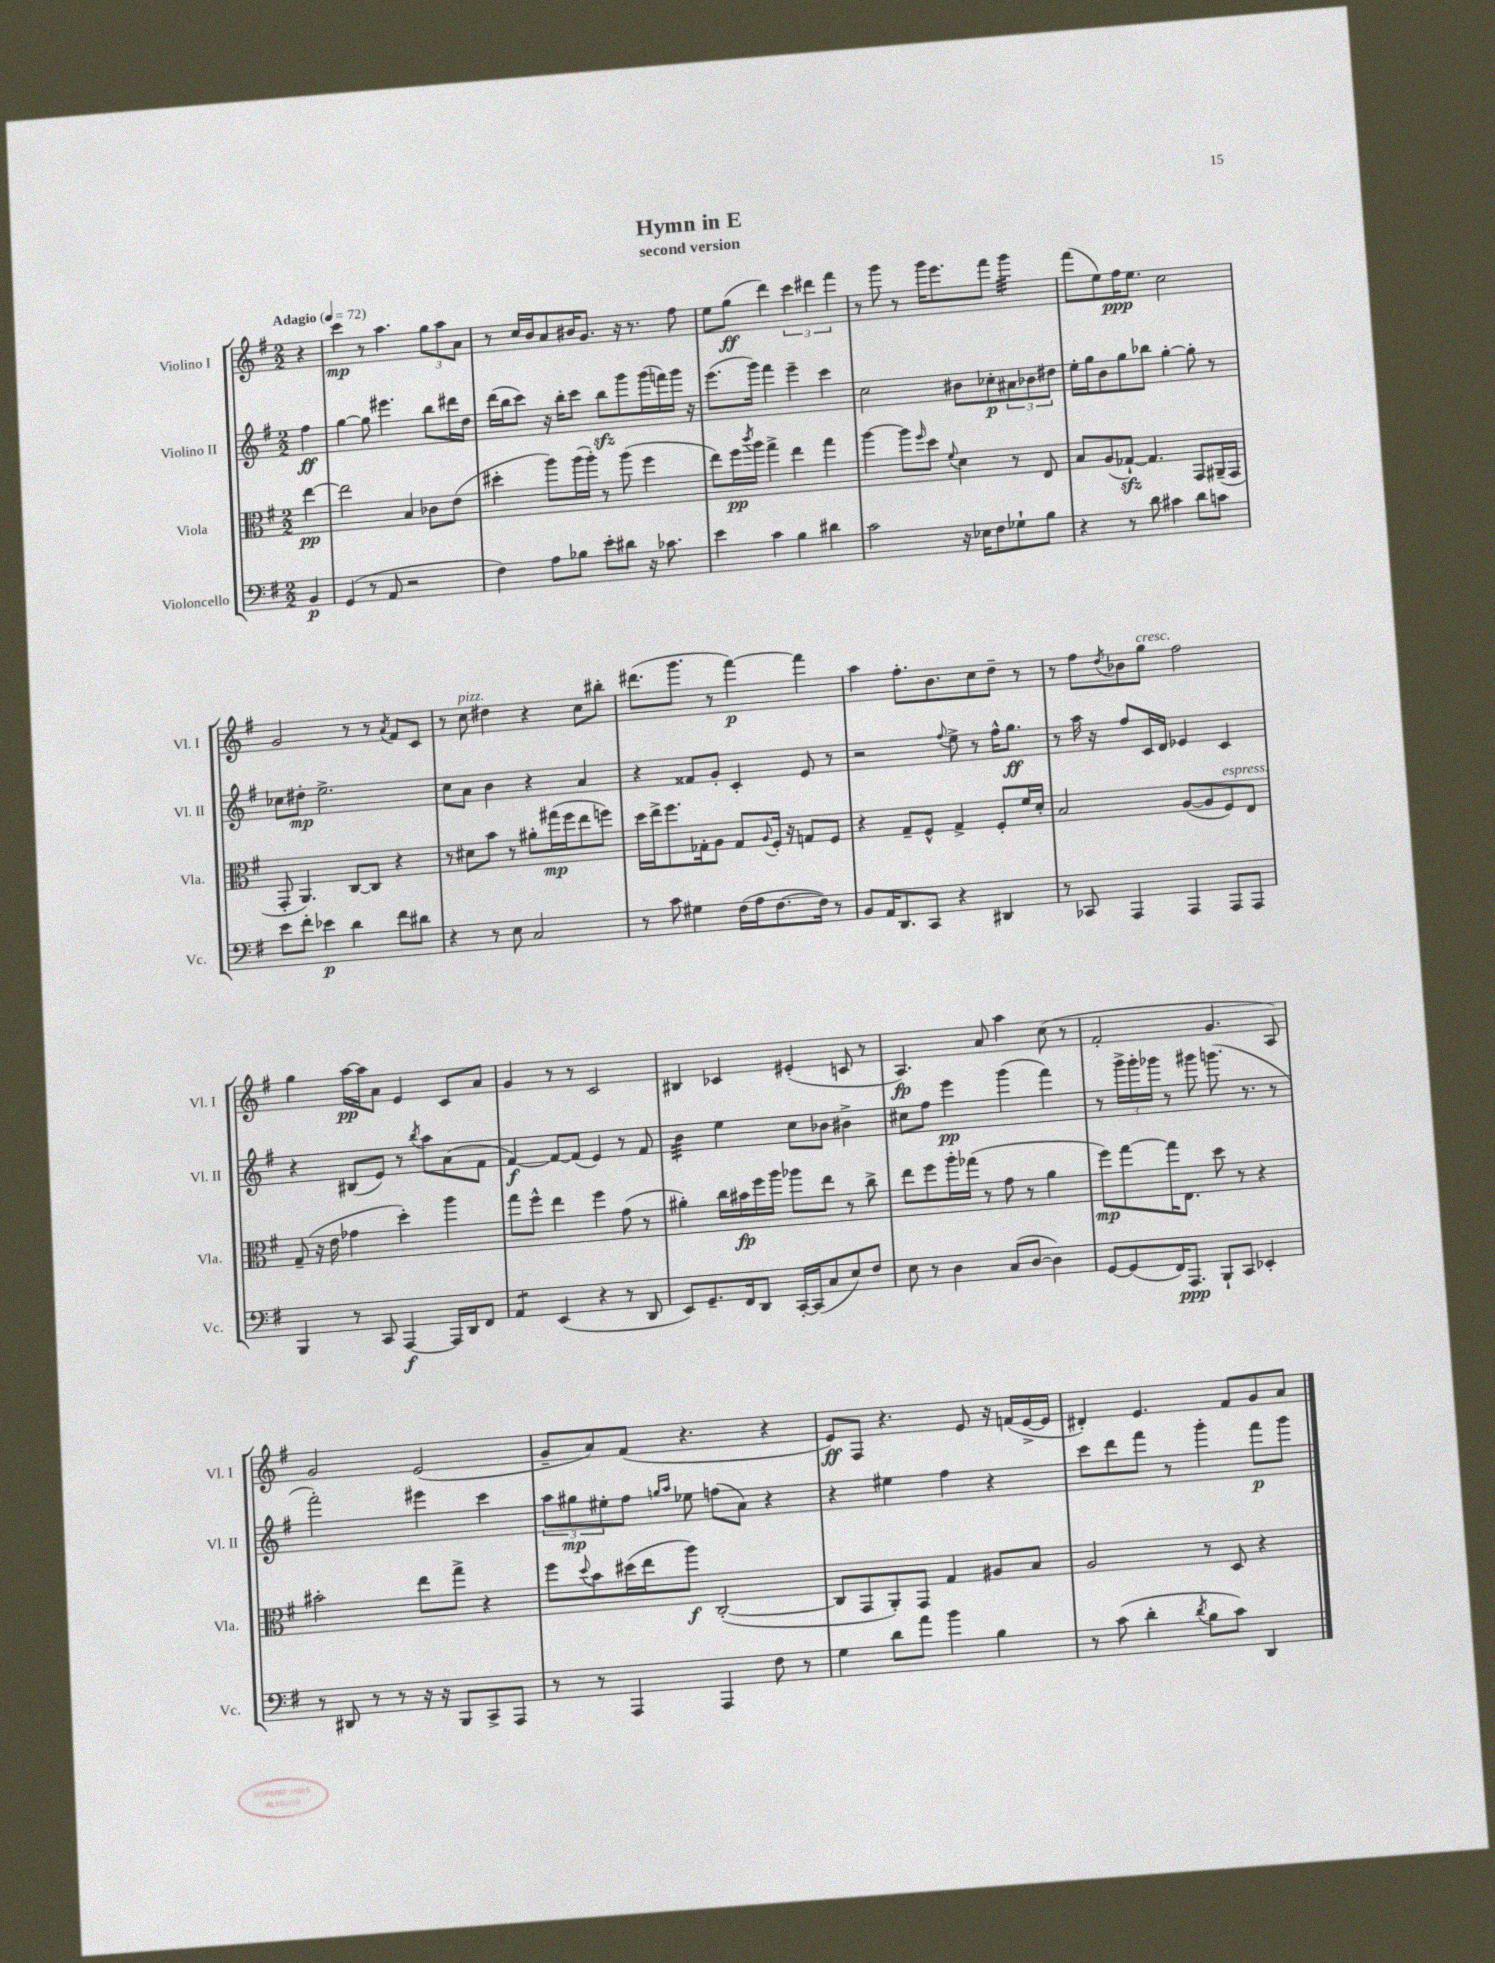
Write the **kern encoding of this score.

**kern	**kern	**kern	**kern
*staff4	*staff3	*staff2	*staff1
*clefF4	*clefC3	*clefG2	*clefG2
*k[f#]	*k[f#]	*k[f#]	*k[f#]
*M2/2	*M2/2	*M2/2	*M2/2
*MM72	*MM72	*MM72	*MM72
4BB/	[4ee\	4ff#\	4r
=	=	=	=
(4GG/	2ee\]	[4gg\	4ccc\
8r	.	8gg\]	8r
8AA/	.	4.eee#\	4.aa\
2r	4B/	.	.
.	8c-\L	8bb\L	12gg\L
.	.	.	12aa\
.	(8e\J	16ddd#\L	.
.	.	.	12a\J
.	.	16dd\JJ	.
=	=	=	=
4F#\)	4dd#'\	(16ddd\LL	8r
.	.	16bb\J	.
.	.	8ccc\J)	16cc/LL
.	.	.	16b/J
8A\L	8aa\L)	16r	8a/
.	.	16bb'\LK	.
8B-\J	(16aa\L	8ccc\J	16b#/K
.	16aa'\JJ)	.	8.g/J
8e'\L	8r	8bb\L	.
8d#\J	(8aa\	8ggg\	16r
.	.	.	8.r
16r	4ff#\	(16ggg\L	.
8.c-\	.	16fff\)	.
.	.	16ggg\JJ	8ff#\
.	.	16r	.
=	=	=	=
4e\	8ee\L)	(8.eee\L	8ee\L
.	16ff#\L	.	(8gg\J
.	8qccc/	.	.
.	16aa\JJ	16ggg\Jk)	.
4c\	4gg^\	4fff#\	4ddd\)
4B\	4ee\	4eee~\	6ccc\
.	.	.	6ddd#\
4d#\	4gg\	4ccc\	.
.	.	.	6fff#\
=	=	=	=
2c\	[4aa\	2cc\	8r
.	.	.	8ggg\
.	8aa\]L	.	8r
.	16qqff#/	.	.
.	8dd\J	.	16ggg\LK
.	.	.	8.eee\
.	8qqf#/	.	.
16r	4d\	8b#\L	.
16E-\LK	.	.	.
8F#\	.	8cc-'\	8fff#\J
8G-`\	8r	12a#\	4ggg\
.	.	12b-\	.
8B\J	8E/	.	.
.	.	12dd#\J	.
=	=	=	=
4r	8B/L	16ee'\LL	(8fff#\L
.	.	16gg\J	.
.	(8A/	8b\	8ee\)
8r	[8G-`/J)	8gg\	16ff#\K
.	.	.	8.ee\J
8d\	4.G-/]	8bb-\J	.
4c#\	.	[4gg'\	2cc\
8d\L	8GG/L	8gg'\]	.
8c\J	(16AA#~/L	8r	.
.	16GG/JJ	.	.
=	=	=	=
8e\L	8GG'/	8cc-\L	2g/
8f#'\J	4.AA/)	8dd#'\J	.
4e-\	.	2.ee^\	.
4d\	[8C/L	.	8r
.	8C/]J	.	8r
.	.	.	8qa/
8f#\L	4r	.	8f#/L
8d#\J	.	.	8c/J
=	=	=	=
4r	8r	8cc\L	8r
.	8d#\L	8a\J	8cc\
8r	8b\J	4b\	4dd#\
8E\	8r	.	.
2C/	8a#'\L	4r	4r
.	(16gg#\L	.	.
.	16ff#\J	.	.
.	8ee\	4a/	8cc\L
.	8ff\J)	.	8bb#'\J
=	=	=	=
8r	16dd\LL	4r	(8.ddd#\L
.	16ee^\J	.	.
8c\	8.ff#\	.	.
.	.	.	8.ggg\J
4G#\	.	8f##/L	.
.	16G-'\k	.	.
.	8A\J	8g'/J	8r
(16F#\LL	8G-/L	4c'/	[4fff#\)
16A\J	.	.	.
.	8qqA/	.	.
[8.F#\	16F#'/Jk	.	.
.	16r	.	.
.	8G/L	8e/	4fff#\]
16F#\]Jk)	.	.	.
8r	8F#/J	8r	.
=	=	=	=
8BB/L	4r	2r	4aa\
16AA/K	.	.	.
8.DD/	.	.	.
.	8G~/L	.	8.ff#'\L
8CC/J	8F#^^/J	.	.
.	.	.	8.b\
.	.	8qqff#/	.
4r	4G^/	8ee^\	.
.	.	8r	8cc\
4DD#/	8F#'/L	16ff#^^\LK	8dd~\J
.	.	8.gg\J	.
.	16f#/L	.	8r
.	16d'/JJ	.	.
=	=	=	=
8r	2B/	8r	8r
8CC-/	.	16aa\	8ff#\L
.	.	16r	.
.	.	.	8qdd/
4AAA/	.	8ff#/L	8b-\
.	.	16c/L	8gg\J
.	.	16d/JJ	.
4AAA/	([8A/L	4e-/	2ff#\
.	8A/]	.	.
8AAA/L	8F#/)	4c/	.
8AAA/J	8E/J	.	.
=	=	=	=
4BBB/	(8G~/	4r	4gg\
.	16r	.	.
.	16e\	.	.
8r	4g-\	(8B#/L	[16aa\LL
.	.	.	16aa\]J
8CC/	.	8e/J)	8a\J
[4AAA/	4dd'\)	8r	4e/
.	.	8qbb/	.
.	.	8aa\L	.
16AAA/]LL	4aa\	(8a\	8c/L
16DD/J	.	.	.
8FF#/J	.	8f#\J	8a/J
=	=	=	=
4AA/	8gg\L	[4f#/)	4g/
.	8ff#^^\J	.	.
(4EE/	4ee\	8f#/_L	8r
.	.	(8f#/]J	8r
4r	4ff#\	4e/)	2c/
8r	(8g\	8r	.
8DD/	8r	8f#/	.
=	=	=	=
8EE/L)	4a#'\)	4b\	4B#/
8.GG~/	.	.	.
.	16cc\LL	4ee\	4c-/
16FF#/k	16b#\	.	.
8DD/J	16ff#\	.	.
.	16aa\JJ	.	.
[16CC'/LL	8aa-\L	8cc\L	(4e#'/
(16CC/]J	.	.	.
8C/	8ee\J	8b-\J	.
8E/)	8r	4b#^\	8c/
8F#/J	8cc^\	.	8r
=	=	=	=
8E\	8ee\L	8cc#\L	4.A/)
8r	8ff#\	8ff#\J	.
4D\	16aa'\L	4eee\	.
.	(16gg-\JJ	.	.
.	8r	.	8a/
(8C/L	8g\	(4ggg\	4aa\
[8D/J	8r	.	.
4D\])	4a\	4fff#\)	(8cc\
.	.	.	8r
=	=	=	=
[8GG/L	8ff#\L)	8r	2f#'/
(8GG/]	[8gg\	24ggg^\LL	.
.	.	24ggg'\	.
.	.	24ggg-\JJ	.
16FF#/K)	16gg\]K	8r	.
8.AAA/J	8.E\J	.	.
.	.	8ggg#\	.
8BBB`/L	8dd\	(8.ggg\	4.g/
8CC/J	8r	.	.
.	.	8.r	.
4EE-'/	4r	.	.
.	.	8r	8A/)
=	=	=	=
8r	2b#'\	2fff#'\)	2g/
8DD#/	.	.	.
8r	.	.	.
8r	.	.	.
16r	8ee\L	4eee#\	(2e/
16r	.	.	.
8BBB/L	8gg^\J	.	.
8CC^/	4r	4ccc\	.
8AAA/J	.	.	.
=	=	=	=
8r	8ff#\L	12aa\L	8g~/L
.	.	12gg#\	.
.	8qqdd/	.	.
8r	8b\	.	8a/)
.	.	12ee#'\	.
4AAA/	(16dd#\L	8ff#\J	(8f#/J
.	16ee\J	.	.
.	.	16qqgg/LL	.
.	.	16qqaa/JJ	.
.	8aa\J)	8ee-\	4.r
4AAA/	([2C'/	(8ff\L	.
.	.	8a\J)	.
8F#\	.	4r	4r
8r	.	.	.
=	=	=	=
4G\	8C/]L	4r	8e/L)
.	8GG/	.	8F#/J
8d\L	8AA'/)	4ee#\	4.r
8a\J	8GG/J	.	.
4b\	4G/	4ff#\	.
.	.	.	8e/
4B\	8A#/L	4r	16r
.	.	.	(16f/LL
.	8B/J	.	[16e^/
.	.	.	16e/]JJ
=	=	=	=
8r	2A/	8ccc\L	4d#'/)
(8c\	.	8ddd\	.
4d'\	.	8fff#\J	4.e/
.	.	8r	.
8qd/	.	.	.
8B\L	8r	4ggg'\	.
8c\J)	8D/	.	8f#/L
4DD/	4r	8fff#\L	8g/
.	.	8ggg\J	8a/J
==	==	==	==
*-	*-	*-	*-
